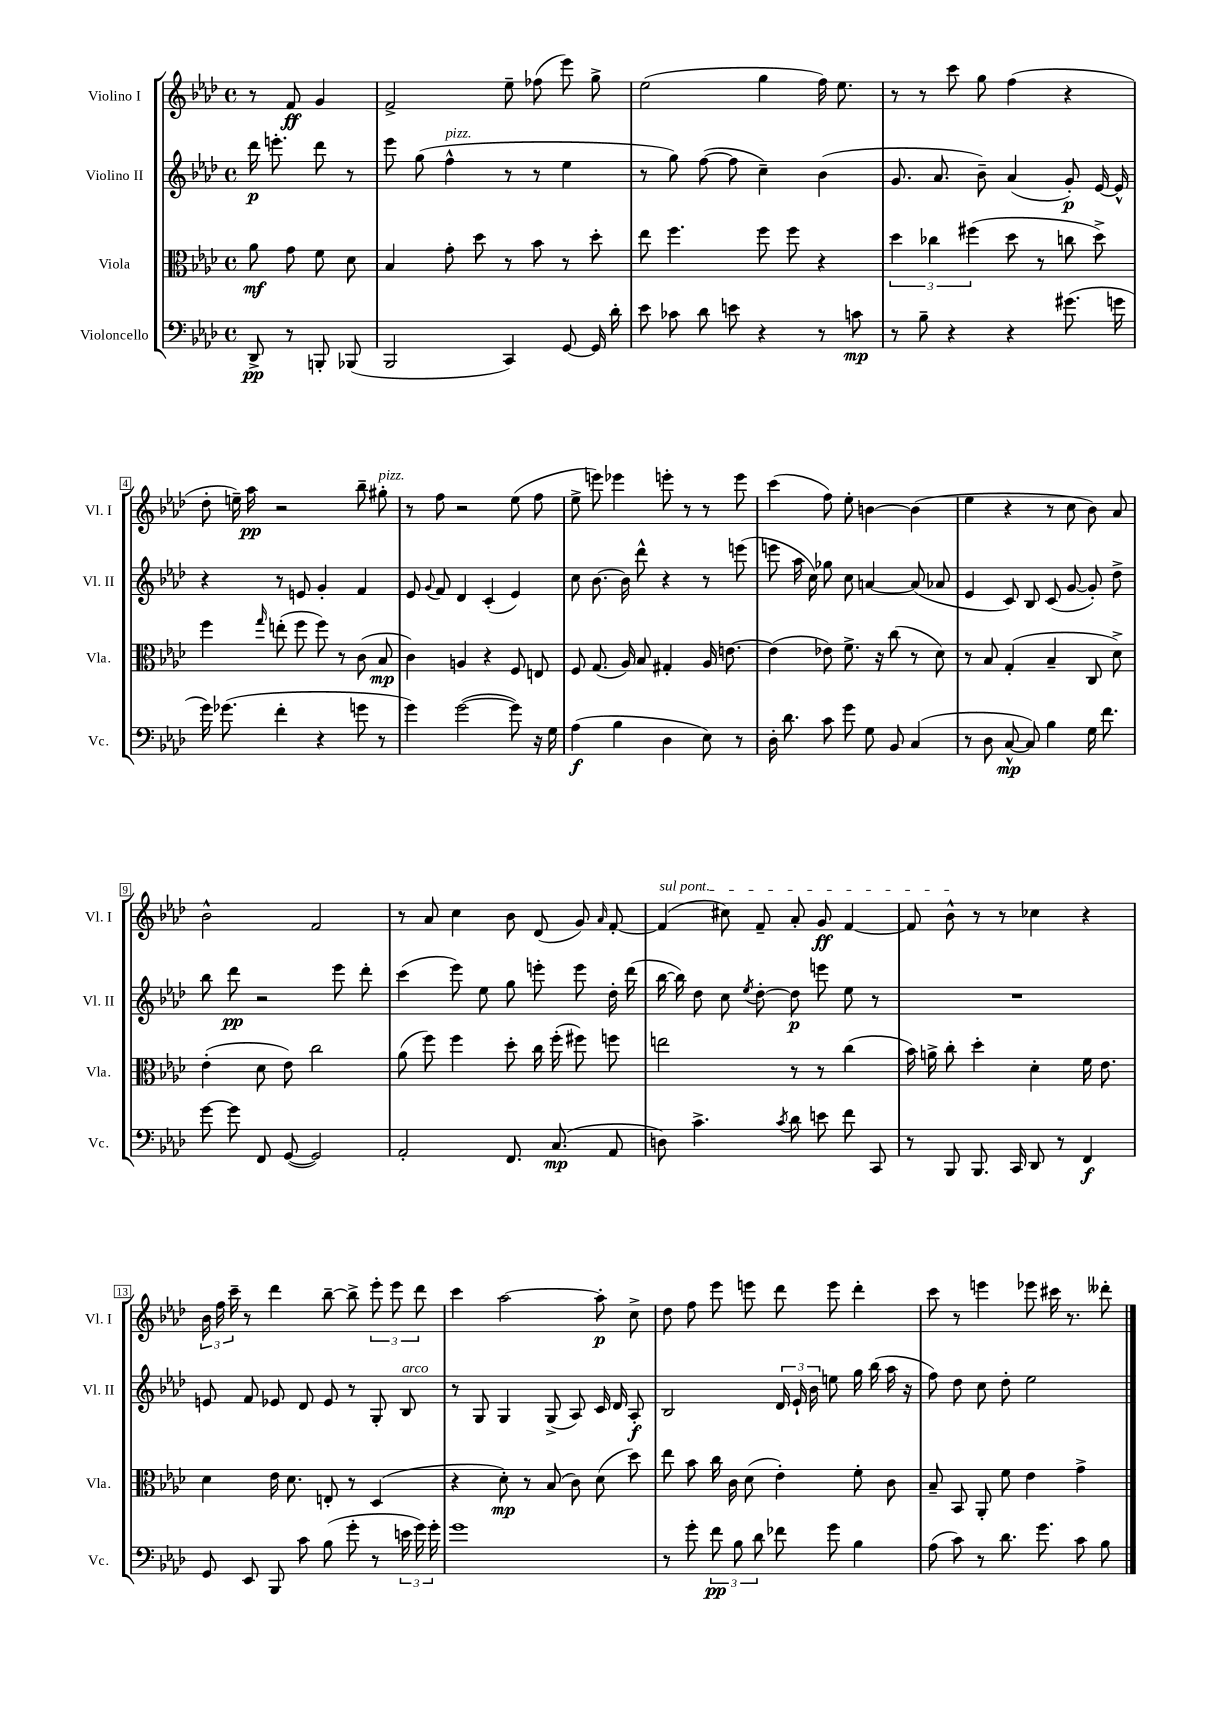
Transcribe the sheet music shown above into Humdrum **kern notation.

**kern	**dynam	**kern	**dynam	**kern	**dynam	**kern	**dynam
*part4	*part4	*part3	*part3	*part2	*part2	*part1	*part1
*staff4	*staff4	*staff3	*staff3	*staff2	*staff2	*staff1	*staff1
*I"Violoncello	*	*I"Viola	*	*I"Violino II	*	*I"Violino I	*
*I'Vc.	*	*I'Vla.	*	*I'Vl. II	*	*I'Vl. I	*
*clefF4	*	*clefC3	*	*clefG2	*	*clefG2	*
*k[b-e-a-d-]	*	*k[b-e-a-d-]	*	*k[b-e-a-d-]	*	*k[b-e-a-d-]	*
*M4/4	*	*M4/4	*	*M4/4	*	*M4/4	*
*met(c)	*	*met(c)	*	*met(c)	*	*met(c)	*
=	=	=	=	=	=	=	=
8DD-^/	pp	8a-\	mf	16ddd-\	p	8r	.
.	.	.	.	8.eeen'\	.	.	.
8r	.	8g\	.	.	.	8f/	ff
8BBBn'/	.	8f\	.	8ddd-\	.	4g/	.
(8BBB-X/	.	8d-\	.	8r	.	.	.
=1	=1	=1	=1	=1	=1	=1	=1
2BBB-/	.	4B-/	.	8eee-\	.	2f^/	.
.	.	.	.	(8gg\	.	.	.
!	!	!	!	!LO:TX:a:i:t=pizz.	!	!	!
.	.	8g'\	.	4ff^^\	.	.	.
.	.	8dd-\	.	.	.	.	.
4CC/)	.	8r	.	8r	.	8ee-~\	.
.	.	8b-\	.	8r	.	(8ff-X\	.
[8GG/	.	8r	.	4ee-\	.	8eee-\)	.
16GG/]	.	8dd-'\	.	.	.	8gg^\	.
16d-'\	.	.	.	.	.	.	.
=2	=2	=2	=2	=2	=2	=2	=2
8e-\	.	8ee-\	.	8r	.	(2ee-\	.
8c-X\	.	4.ff\	.	8gg\)	.	.	.
8d-\	.	.	.	([8ff\	.	.	.
8en\	.	.	.	8ff\]	.	.	.
4r	.	8ff\	.	4cc~\)	.	4gg\	.
.	.	8ff\	.	.	.	.	.
8r	.	4r	.	(4b-\	.	16ff\)	.
.	.	.	.	.	.	8.ee-\	.
8cn\	mp	.	.	.	.	.	.
=3	=3	=3	=3	=3	=3	=3	=3
8r	.	6dd-\	.	8.g/	.	8r	.
8B-~\	.	.	.	.	.	8r	.
.	.	6cc-X\	.	.	.	.	.
.	.	.	.	8.a-/	.	.	.
4r	.	.	.	.	.	8ccc\	.
.	.	(6ff#X\	.	.	.	.	.
.	.	.	.	8b-~\)	.	8gg\	.
4r	.	8dd-\	.	(4a-/	.	(4ff\	.
.	.	8r	.	.	.	.	.
(8.g#X\	.	8ccn\	.	8g'/)	p	4r	.
.	.	8dd-^\)	.	[16e-/	.	.	.
16gn\	.	.	.	16e-^^/]	.	.	.
!!LO:LB:g=z
=4	=4	=4	=4	=4	=4	=4	=4
16g\)	.	4ff\	.	4r	.	8dd-'\	.
(8.g-X\	.	.	.	.	.	.	.
.	.	.	.	.	.	16een~\)	.
.	.	.	.	.	.	16aa-\	pp
.	.	16qqgg/	.	.	.	.	.
4f'\	.	(8een'\	.	8r	.	2r	.
.	.	8ff\	.	8en/	.	.	.
4r	.	8ff\)	.	4g'/	.	.	.
.	.	8r	.	.	.	.	.
8gn\	.	(8c\	.	4f/	.	8bb-~\	.
!	!	!	!	!	!	!LO:TX:a:i:t=pizz.	!
8r	.	8B-/	mp	.	.	8gg#X'\	.
=5	=5	=5	=5	=5	=5	=5	=5
4g\)	.	4c\)	.	8e-/	.	8r	.
.	.	.	.	8qqg/	.	.	.
.	.	.	.	8f/	.	8ff\	.
([2g\	.	4An/	.	4d-/	.	2r	.
.	.	4r	.	(4c'/	.	.	.
8g\])	.	8F/	.	4e-/)	.	(8ee-\	.
16r	.	8En/	.	.	.	8ff\	.
16G\	.	.	.	.	.	.	.
=6	=6	=6	=6	=6	=6	=6	=6
(4A-\	f	8F/	.	8cc\	.	8ee-^\	.
.	.	(8.G/	.	[8.b-\	.	8eeen\)	.
4B-\	.	.	.	.	.	4eee-X\	.
.	.	16A-/)	.	16b-\]	.	.	.
.	.	8B-/	.	8ddd-^^\	.	.	.
4D-\	.	4G#X'/	.	4r	.	8eeen'\	.
.	.	.	.	.	.	8r	.
8E-\)	.	16A-/	.	8r	.	8r	.
.	.	[8.en\	.	.	.	.	.
8r	.	.	.	(8eeen\	.	8eee\	.
=7	=7	=7	=7	=7	=7	=7	=7
16D-'\	.	(4e\]	.	8eeen\	.	(4ccc\	.
8.d-\	.	.	.	.	.	.	.
.	.	.	.	16aa-\	.	.	.
.	.	.	.	16cc\)	.	.	.
8c\	.	8e-X\)	.	8gg-X\	.	8ff\)	.
8g\	.	8.f^\	.	8cc\	.	8ee-'\	.
8G\	.	.	.	[4an/	.	[4bn\	.
.	.	16r	.	.	.	.	.
8BB-/	.	(8cc\	.	.	.	.	.
(4C/	.	8r	.	(8a/]	.	(4b\]	.
.	.	8d-\)	.	8a-X/	.	.	.
=8	=8	=8	=8	=8	=8	=8	=8
8r	.	8r	.	4e-/	.	4ee-\	.
8D-\	.	8B-/	.	.	.	.	.
[8C^^/	mp	(4G'/	.	8c/)	.	4r	.
8C/])	.	.	.	8B-/	.	.	.
4B-\	.	4B-~/	.	(8c/	.	8r	.
.	.	.	.	[8g/	.	8cc\	.
16G\	.	8C/	.	8g'/])	.	8b-\)	.
8.f\	.	.	.	.	.	.	.
.	.	8d-^\)	.	8dd-^\	.	8a-/	.
!!LO:LB:g=z
=9	=9	=9	=9	=9	=9	=9	=9
[8g\	.	(4e-'\	.	8bb-\	.	2b-^^\	.
8g\]	.	.	.	8ddd-\	pp	.	.
8FF/	.	8d-\	.	2r	.	.	.
([8GG/	.	8e-\)	.	.	.	.	.
2GG/])	.	2cc\	.	.	.	2f/	.
.	.	.	.	8eee-\	.	.	.
.	.	.	.	8ddd-'\	.	.	.
=10	=10	=10	=10	=10	=10	=10	=10
2AA-'/	.	(8a-\	.	(4ccc\	.	8r	.
.	.	8ff\)	.	.	.	8a-/	.
.	.	4ff\	.	8eee-\)	.	4cc\	.
.	.	.	.	8ee-\	.	.	.
8.FF/	.	8dd-'\	.	8gg\	.	8b-\	.
.	.	16cc\	.	8eeen'\	.	(8d-/	.
(8.C/	mp	(16ff'\	.	.	.	.	.
.	.	8ff#X\)	.	8eee\	.	8g/)	.
.	.	.	.	.	.	16qqa-/	.
8AA-/	.	8ffn\	.	16dd-'\	.	[8f'/	.
.	.	.	.	(16ddd-\	.	.	.
=11	=11	=11	=11	=11	=11	=11	=11
!	!	!	!	!	!	!LO:TX:a:i:t=sul pont.	!
8Dn\)	.	2een\	.	[16bb-\	.	(4f/]	.
.	.	.	.	16bb-\])	.	.	.
4.c^\	.	.	.	8dd-\	.	.	.
.	.	.	.	8cc\	.	8cc#X\)	.
.	.	.	.	8qee-/	.	.	.
.	.	.	.	[8dd-'\	.	8f~/	.
8qc/	.	.	.	.	.	.	.
8d-\	.	8r	.	8dd-\]	p	8a-'/	.
8en\	.	8r	.	8eeen\	.	8g/	ff
8f\	.	(4cc\	.	8ee-\	.	[4f/	.
8CC/	.	.	.	8r	.	.	.
=12	=12	=12	=12	=12	=12	=12	=12
8r	.	16b-\)	.	1r	.	8f/]	.
.	.	16an^\	.	.	.	.	.
8BBB-/	.	8cc'\	.	.	.	8b-^^\	.
8.BBB-/	.	4dd-'\	.	.	.	8r	.
.	.	.	.	.	.	8r	.
16CC/	.	.	.	.	.	.	.
8DD-/	.	4d-'\	.	.	.	4cc-X\	.
8r	.	.	.	.	.	.	.
4FF/	f	16f\	.	.	.	4r	.
.	.	8.e-\	.	.	.	.	.
!!LO:LB:g=z
=13	=13	=13	=13	=13	=13	=13	=13
8GG/	.	4d-\	.	8en/	.	24b-\	.
.	.	.	.	.	.	24ff\	.
.	.	.	.	.	.	24ccc~\	.
8EE-/	.	.	.	8f/	.	8r	.
8BBB-/	.	16e-\	.	8e-X/	.	4ddd-\	.
.	.	8.d-\	.	.	.	.	.
8c\	.	.	.	8d-/	.	.	.
(8B-\	.	8En'/	.	8e-/	.	[8bb-~\	.
8g'\	.	8r	.	8r	.	8bb-^\]	.
8r	.	(4D-/	.	8G'/	.	12eee-'\	.
.	.	.	.	.	.	12eee-\	.
!	!	!	!	!LO:TX:a:i:t=arco	!	!	!
24en\	.	.	.	8B-/	.	.	.
24g\)	.	.	.	.	.	12ddd-\	.
24g'\	.	.	.	.	.	.	.
=14	=14	=14	=14	=14	=14	=14	=14
1g	.	4r	.	8r	.	4ccc\	.
.	.	.	.	8G/	.	.	.
.	.	8d-'\)	mp	4G/	.	[2aa-\	.
.	.	8r	.	.	.	.	.
.	.	(8B-/	.	(8G^/	.	.	.
.	.	8c\)	.	8A-/)	.	.	.
.	.	(8d-\	.	16c/	.	8aa-'\]	p
.	.	.	.	16d-/	.	.	.
.	.	8dd-\)	.	8A-'/	f	8cc^\	.
=15	=15	=15	=15	=15	=15	=15	=15
8r	.	8ee-\	.	2B-/	.	8dd-\	.
8g'\	.	8b-\	.	.	.	8ff\	.
12f\	pp	16cc\	.	.	.	8eee-\	.
.	.	16c\	.	.	.	.	.
12B-\	.	.	.	.	.	.	.
.	.	(8d-\	.	.	.	8eeen\	.
12d-\	.	.	.	.	.	.	.
8f-X\	.	4e-'\)	.	24d-/	.	8ddd-\	.
.	.	.	.	24e-`/	.	.	.
.	.	.	.	24b-\	.	.	.
8g\	.	.	.	8een\	.	8eee\	.
4B-\	.	8f'\	.	16gg\	.	4ddd-'\	.
.	.	.	.	(16bb-\	.	.	.
.	.	8c\	.	16aa-\	.	.	.
.	.	.	.	16r	.	.	.
=16	=16	=16	=16	=16	=16	=16	=16
(8A-\	.	8B-~/	.	8ff\)	.	8ccc\	.
8c\)	.	8BB-/	.	8dd-\	.	8r	.
8r	.	8AA-'/	.	8cc\	.	4eeen\	.
8.d-\	.	8f\	.	8dd-'\	.	.	.
.	.	4e-\	.	2ee-\	.	8eee-X\	.
8.g\	.	.	.	.	.	.	.
.	.	.	.	.	.	16ccc#X\	.
.	.	.	.	.	.	8.r	.
8c\	.	4g^\	.	.	.	.	.
8B-\	.	.	.	.	.	8ddd--X'\	.
==	==	==	==	==	==	==	==
*-	*-	*-	*-	*-	*-	*-	*-
